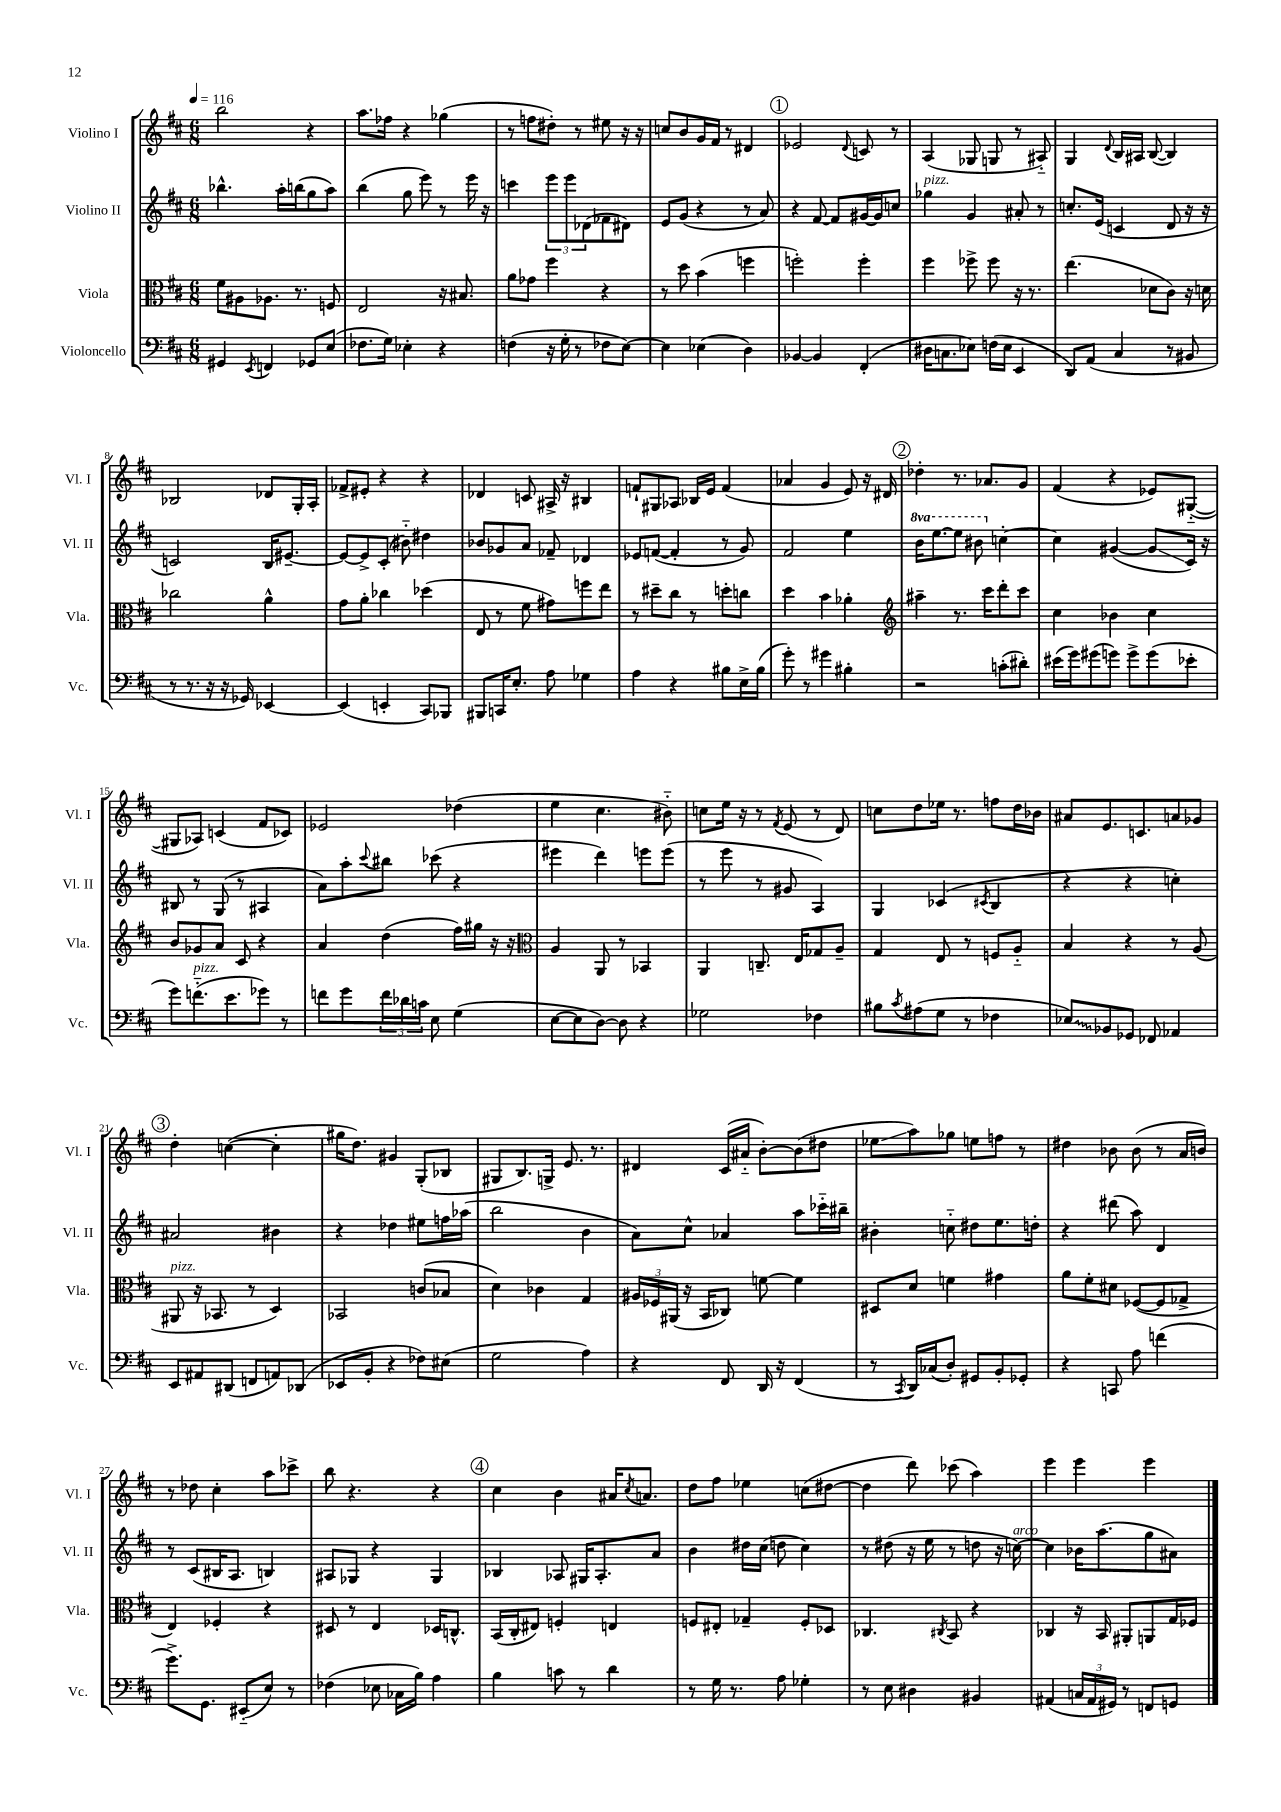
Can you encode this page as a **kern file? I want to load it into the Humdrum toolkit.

**kern	**kern	**kern	**kern
*staff4	*staff3	*staff2	*staff1
*clefF4	*clefC3	*clefG2	*clefG2
*k[f#c#]	*k[f#c#]	*k[f#c#]	*k[f#c#]
*M6/8	*M6/8	*M6/8	*M6/8
*MM116	*MM116	*MM116	*MM116
4GG#	8f#	4.bb-^^	2bb
.	8A#	.	.
8qEE	.	.	.
4FF	8.A-	.	.
.	.	16aa'	.
.	8.r	(16bb	.
8GG-	.	8gg	4r
(8E	8F	8aa)	.
=	=	=	=
8.F-	2E	(4bb	8.aa
16G)	.	.	16ff-
4E-'	.	8gg	4r
.	.	8eee)	.
4r	16r	8r	(4gg-
.	8.B#	.	.
.	.	16eee	.
.	.	16r	.
=	=	=	=
(4F	8a	4ccc	8r
.	8g-	.	8ff
16r	4ff#	12eee	8dd#')
16G'	.	.	.
.	.	12eee	.
8r	.	.	8r
.	.	(12d-	.
8F-	4r	8f-	8ee#
[8E)	.	8d#)	16r
.	.	.	16r
=	=	=	=
4E]	8r	8e	8cc
.	8dd	(8g	8b
(4E-	(4b	4r	16g
.	.	.	16f#
.	.	.	8r
4D)	4ff	8r	4d#
.	.	8a)	.
=	=	=	=
[4BB-	2ff')	4r	2e-
4BB-]	.	[8f#	.
.	.	8f#]	.
.	.	.	8qqd
(4FF#'	4ff'	[16g#	8c
.	.	16g#]	.
.	.	8cc	8r
=	=	=	=
16D#	4ff#	4gg-	(4A
8.C	.	.	.
8E-)	8ff-^	4g	8G-
(16F	8ff-	.	8G
16E-	.	.	.
4EE	16r	8a#'	8r
.	8.r	.	.
.	.	8r	8A#'~)
=	=	=	=
8DD)	(4.ee	8.cc'	4G
(8AA	.	.	.
.	.	(16e	.
.	.	.	8qqd
4C#	.	4c	16B
.	.	.	16A#
.	8d-	.	([8B
8r	8c#)	8d	4B])
8BB#	16r	16r	.
.	16d	16r	.
=	=	=	=
8r	2cc-	2c)	2B-
8.r	.	.	.
16r	.	.	.
16r	.	.	.
16GG-)	.	.	.
[4EE-	4a^^	16B	8d-
.	.	[8.e#~	.
.	.	.	16G'
.	.	.	16A'
=	=	=	=
(4EE-]	8g	8e#_	8f-^
.	8a'	8e#^]	8e#'
4EE'	4cc-	(8c#'	4r
.	.	8b#'~)	.
8CC#)	(4dd-	4dd#	4r
8BBB-	.	.	.
=	=	=	=
8BBB#	8E	8b-	4d-
16CC	8r	8g-	.
8.E'	.	.	.
.	8f#	8a	8c
8A	8g#)	8f-~	16A#^
.	.	.	16r
4G-	8ff	4d-	4B#
.	8ee	.	.
=	=	=	=
4A	8r	8e-	8f`
.	8dd#~	([8f	8G#
4r	8cc#	4f']	8A-
.	8r	.	16B-
.	.	.	16e
8B#	8dd'	8r	(4f
16E^	8cc	8g)	.
(16B#	.	.	.
=	=	=	=
8g')	4dd	2f#	4a-
8r	.	.	.
4g#	4b	.	4g
4B#'	4a-'	4ee	8e)
.	.	.	16r
.	.	.	16d#
=	=	=	=
*	*clefG2	*	*
2r	4aa#~	16bb	4dd-'
.	.	[8.eee	.
.	8.r	8eee]	8.r
.	.	8bb#	.
.	16ccc#	.	8.a-
(8c'	8ddd'	[4cc'	.
8d#')	8ccc#	.	8g
=	=	=	=
(16e#	4cc#	4cc]	(4f#
16g)	.	.	.
(8g#	.	.	.
8g)	4b-	([4g#	4r
8g^	.	.	.
(8g	4cc#	8g#]	8e-)
8e-'	.	16c#)	([8G#'~
.	.	16r	.
=	=	=	=
8g)	8b	8B#	8G#]
(8.f'~	8g-	8r	8A-)
.	8a	(8G	(4c
8.e	.	.	.
.	8c#	8r	.
8g-)	4r	4A#	8f#
8r	.	.	8c-)
=	=	=	=
8f	4a	8a)	2e-
8g	.	8aa'	.
.	.	8qqccc#	.
24f	(4dd	8bb#	.
24d-	.	.	.
24c	.	.	.
8E	.	(8ccc-	.
(4G	16ff#)	4r	(4dd-
.	16gg#	.	.
.	16r	.	.
.	16r	.	.
=	=	=	=
*	*clefC3	*	*
[8E	4A	4eee#	4ee
8E]	.	.	.
[8D)	8AA	4ddd)	4.cc#
8D]	8r	.	.
4r	4BB-	8eee	.
.	.	(8eee	8b#'~)
=	=	=	=
2G-	4AA	8r	8cc
.	.	8eee	16ee
.	.	.	16r
.	8.C~	8r	8r
.	.	.	8qf#
.	.	8g#	(8e
.	16E	.	.
4F-	8G-	4A)	8r
.	8A~	.	8d)
=	=	=	=
8B#	4G	4G	8cc
8qc#	.	.	.
(8A#	.	.	8dd
8G	8E	(4c-	16ee-
.	.	.	8.r
8r	8r	.	.
.	.	8qc#	.
4F-	8F	4B	8ff
.	8A'~	.	16dd
.	.	.	16b-
=	=	=	=
8E-)	4B	4r	8a#
8BB-	.	.	8.e
8GG-	4r	4r	.
.	.	.	8.c
8FF-	.	.	.
4AA-	8r	4cc')	8a
.	(8A	.	8g-
=	=	=	=
8EE	8AA#	2a#	4dd'
8AA#	16r	.	.
.	8.BB-	.	.
(8DD#	.	.	([4cc
8FF	8r	.	.
8AA)	4D)	4b#	4cc']
(8DD-	.	.	.
=	=	=	=
8EE-	2BB-	4r	16gg#
.	.	.	8.dd)
8BB'	.	.	.
4r	.	4dd-	4g#
8F-)	(8c	8ee#	(8G'
(8E#	8B-	16ff	8B-
.	.	(16aa-	.
=	=	=	=
2G	4d)	2bb	8G#
.	.	.	8.B)
.	4c-	.	.
.	.	.	16G^
.	.	.	8.e
4A)	4G	4b	.
.	.	.	8.r
=	=	=	=
4r	24A#	8a)	4d#
.	24F-	.	.
.	(24AA#	.	.
.	16r	8cc#^^	.
.	16BB	.	.
8FF#	8C-)	4a-	(16c#
.	.	.	16a#'~
16DD	[8f	.	[8b')
16r	.	.	.
(4FF#	4f]	8aa	(8b]
.	.	16ccc-'~	8dd#
.	.	16bb#~	.
=	=	=	=
8r	8D#	4b#'	8ee-
8qCC#	.	.	.
16DD)	8d	.	8aa)
(16C-	.	.	.
8D')	4f	8cc'~	8gg-
8GG#	.	8dd#	8ee
8BB'	4g#	8.ee	8ff
8GG-'	.	.	8r
.	.	16dd'	.
=	=	=	=
4r	8a	4r	4dd#
.	8f#'	.	.
8CC	8d#	(8ddd#	8b-
8A	([8F-	8aa)	(8b-
(4f	8F-]	4d	8r
.	8G-^	.	16a
.	.	.	16b)
=	=	=	=
8.g^)	4E)	8r	8r
.	.	(8c#	8dd-
8.GG	.	.	.
.	4F-'	16B#	4cc#'
.	.	8.A	.
(8EE#'~	.	.	.
8E)	4r	4B)	8aa
8r	.	.	8ccc-^
=	=	=	=
(4F-	8D#	8A#	8bb
.	8r	8G-	4.r
8E-	4E	4r	.
16C-	.	.	.
16B)	.	.	.
4A	16D-	4G-	4r
.	8.C^^	.	.
=	=	=	=
4B	(16BB	4B-	4cc#
.	16C#'	.	.
.	8E#)	.	.
8c	4F'	8A-	4b
8r	.	16G#	.
.	.	8.A-'	.
4d	4E	.	16a#
.	.	.	8qcc#
.	.	.	8.a
.	.	8a	.
=	=	=	=
8r	8F	4b	8dd
16G	8E#'	.	8ff#
8.r	.	.	.
.	4G-~	16dd#	4ee-
.	.	(16cc#	.
8A	.	8dd	.
4G-'	8F'	4cc#)	(8cc
.	8D-	.	[8dd#
=	=	=	=
8r	4.C-	8r	4dd#]
8E	.	(8dd#	.
4D#	.	16r	8ddd)
.	.	16ee	.
.	8qC#	.	.
.	8BB	8r	(8ccc-
4BB#	4r	8dd	4aa)
.	.	16r	.
.	.	[16cc)	.
=	=	=	=
(4AA#	4C-	4cc]	4eee
24C	16r	16b-	4eee
24AA#	.	.	.
.	16BB	(8.aa	.
24GG#)	.	.	.
8r	8AA#'	.	.
8FF	8AA	8gg	4eee
8GG	16G	8a#)	.
.	16F-	.	.
==	==	==	==
*-	*-	*-	*-
